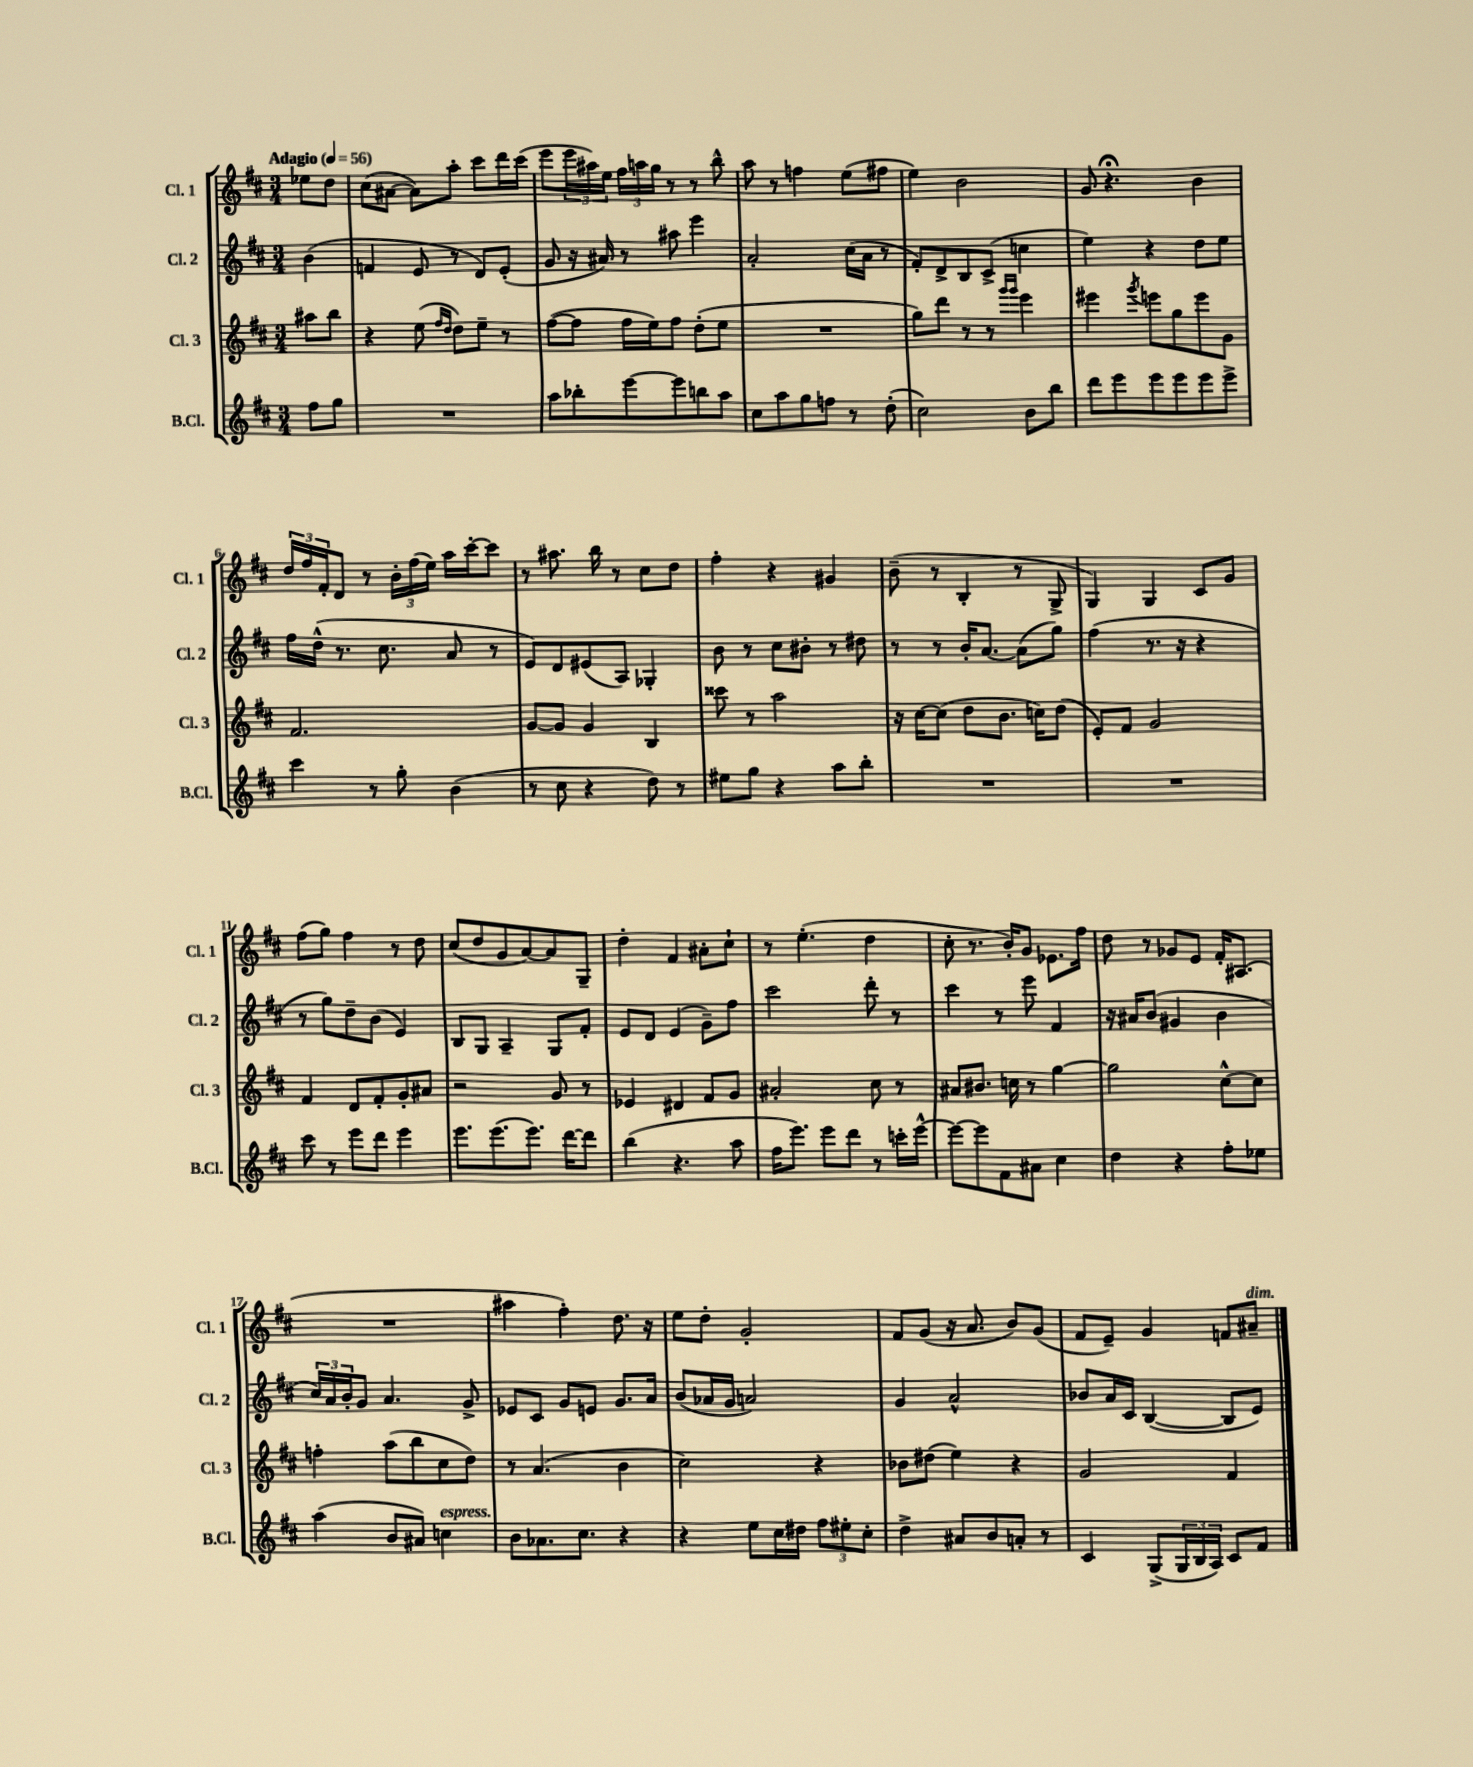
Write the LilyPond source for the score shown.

<<
\new StaffGroup <<
\new Staff = "s0" \with { instrumentName = "Cl. 1" shortInstrumentName = "Cl. 1" } {
    \clef treble \key d \major \numericTimeSignature \time 3/4 \partial 4 \tempo "Adagio" 4 = 56
    ees''8 d''8 |
    cis''8( ais'8~ ais'8) a''8-. cis'''8 d'''16 cis'''16( |
    e'''8 \tuplet 3/2 { e'''16 ais''16) e''16 } \tuplet 3/2 { fis''16 a''16 g''16 } r8 r8 b''8-^ |
    a''8 r8 f''4 e''8( fis''8 |
    e''4) b'2 |
    g'8 r4.\fermata b'4 |
    \tuplet 3/2 { d''16 fis''16 fis'16-. } d'8 r8 \tuplet 3/2 { b'16-. fis''16( e''16) } a''16 cis'''16~-. cis'''8 |
    r8 ais''8. b''16 r8 cis''8 d''8 |
    fis''4-. r4 gis'4 |
    b'8--( r8 b4-. r8 g8-> |
    g4) g4 cis'8 g'8 |
    fis''8( g''8) fis''4 r8 d''8 |
    cis''8( d''8 g'8 a'8~) a'8 g8-- |
    d''4-. fis'4 ais'8-. cis''8-! |
    r8 e''4.-.( d''4 |
    cis''8-. r8. b'16-.) g'8 ees'8. fis''16 |
    d''8 r8 ges'8 e'8 fis'16-. ais8.( |
    R2. |
    ais''4 fis''4-.) d''8. r16 |
    e''8 d''8-. g'2-. |
    fis'8 g'8( r16 a'8. b'8) g'8( |
    fis'8 e'8--) g'4 f'8 ais'8--^\markup { \italic "dim." } \bar "|." |
}
\new Staff = "s1" \with { instrumentName = "Cl. 2" shortInstrumentName = "Cl. 2" } {
    \clef treble \key d \major \numericTimeSignature \time 3/4 \partial 4
    b'4( |
    f'4 e'8 r8 d'8) e'8-.( |
    g'8 r16 ais'16) r8 ais''8 e'''4 |
    a'2-. cis''16( a'16 r8 |
    fis'8-.) d'8-> b8 cis'8->( c''4 |
    e''4) r4 d''8 e''8 |
    fis''16 d''16-^( r8. cis''8. a'8 r8 |
    e'8) d'8 eis'8( a8) ges4-. |
    b'8 r8 cis''8 bis'8-. r8 dis''8 |
    r8 r8 b'16-. a'8.~ a'8( g''8) |
    fis''4( r8. r16 r4 |
    r8 g''8) d''8-- b'8( e'4) |
    b8 g8 a4-- g8 fis'8-. |
    e'8 d'8 e'4( g'8--) fis''8 |
    cis'''2 d'''8-. r8 |
    cis'''4 r8 e'''8 fis'4 |
    r16 ais'16 b'8( gis'4 b'4 |
    \tuplet 3/2 { cis''16) a'16 b'16-. } g'8 a'4. g'8-> |
    ees'8 cis'8 g'8 e'8 g'8. a'16 |
    b'8( aes'16 g'16 a'2) |
    g'4 a'2-^ |
    bes'8 a'16 cis'16 b4~( b8 e'8) \bar "|." |
}
\new Staff = "s2" \with { instrumentName = "Cl. 3" shortInstrumentName = "Cl. 3" } {
    \clef treble \key d \major \numericTimeSignature \time 3/4 \partial 4
    ais''8 b''8 |
    r4 e''8( \grace { fis''16 d''16 } d''8) e''8-- r8 |
    fis''8~( fis''8 fis''16 e''16) fis''8 d''8-.( e''8 |
    R2. |
    g''8) d'''8 r8 r8 \grace { g'''16 g'''16 } e'''4 |
    eis'''4 \acciaccatura { g'''8 } e'''8 g''8 e'''8 g'8 |
    fis'2. |
    g'8~ g'8 g'4 b4 |
    cisis'''8 r8 a''2 |
    r16 cis''16~ cis''8( d''8 b'8. c''16) d''8( |
    e'8-.) fis'8 g'2 |
    fis'4 d'8 fis'8-. g'8-. ais'8 |
    r2 g'8 r8 |
    ees'4 dis'4 fis'8 g'8 |
    ais'2-. cis''8 r8 |
    ais'8 bis'8. c''16 r8 g''4~ |
    g''2 cis''8~-^ cis''8 |
    f''4-. a''8( b''8 cis''8 d''8) |
    r8 a'4.( b'4 |
    cis''2) r4 |
    bes'8 dis''8( e''4) r4 |
    g'2 fis'4 \bar "|." |
}
\new Staff = "s3" \with { instrumentName = "B.Cl." shortInstrumentName = "B.Cl." } {
    \clef treble \key d \major \numericTimeSignature \time 3/4 \partial 4
    fis''8 g''8 |
    R2. |
    a''8 bes''8-. e'''8~ e'''8 b''8 a''8 |
    cis''8 a''8 g''8 f''8 r8 d''8-.( |
    cis''2) b'8 b''8 |
    d'''8 e'''8 e'''8 e'''8 e'''8 e'''8-> |
    cis'''4 r8 g''8-. b'4( |
    r8 cis''8 r4 d''8) r8 |
    eis''8 g''8 r4 a''8 b''8-. |
    R2. |
    R2. |
    cis'''8 r8 e'''8 d'''8 e'''4 |
    e'''8. e'''8.( e'''8.) d'''16~ d'''8 |
    b''4( r4. a''8 |
    fis''16 e'''8.) e'''8 d'''8 r8 c'''16-. e'''16~-^ |
    e'''8~ e'''8 fis'8 ais'8 cis''4 |
    d''4 r4 fis''8-. ees''8 |
    a''4( b'8 ais'8) c''4^\markup { \italic "espress." } |
    b'8 aes'8. cis''8. r4 |
    r4 e''8 cis''16 dis''16 \tuplet 3/2 { fis''8 eis''8-. cis''8-. } |
    d''4-> ais'8 b'8 a'8-. r8 |
    cis'4 g8->( \tuplet 3/2 { g16 b16 a16) } cis'8 fis'8 \bar "|." |
}
>>
>>
